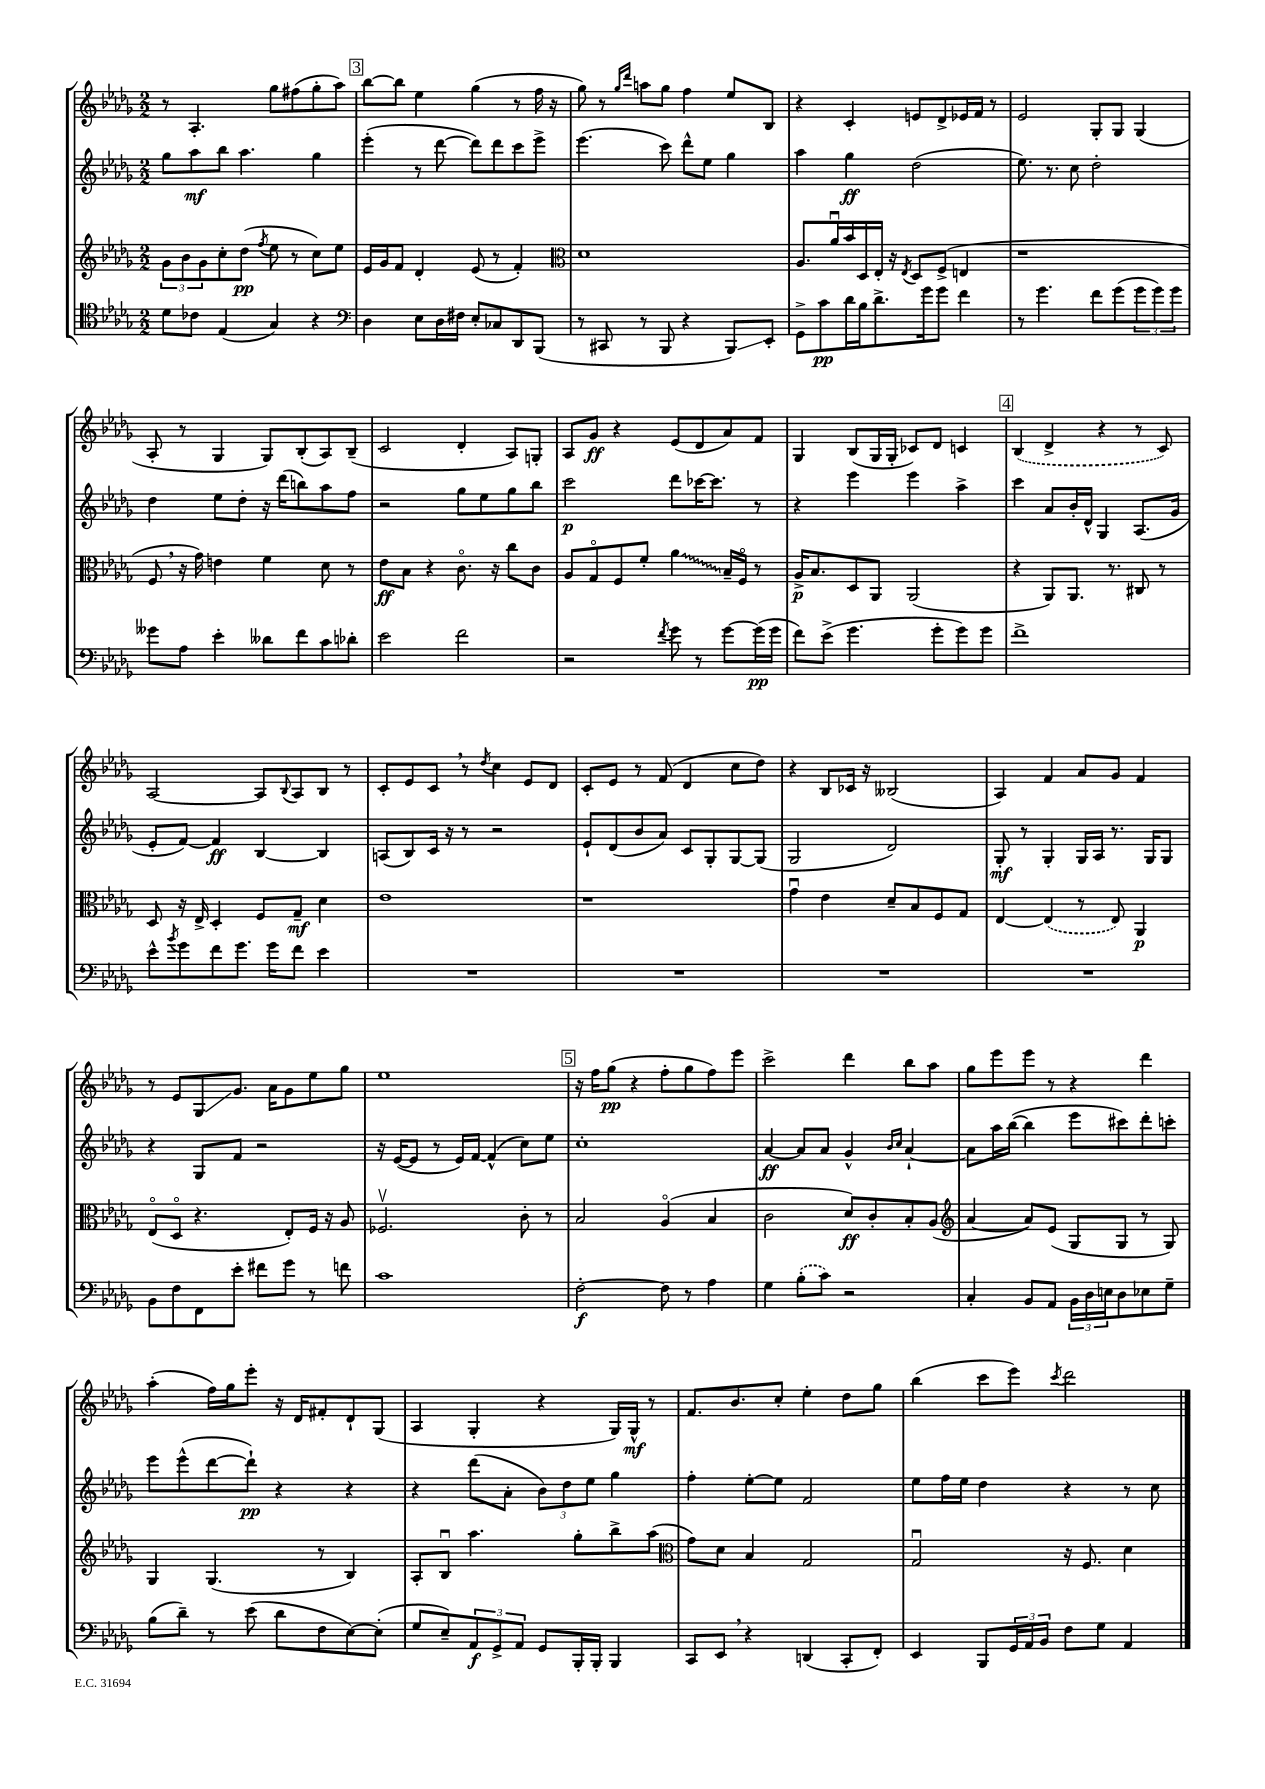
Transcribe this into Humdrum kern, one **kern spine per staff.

**kern	**kern	**kern	**kern
*staff4	*staff3	*staff2	*staff1
*clefC4	*clefG2	*clefG2	*clefG2
*k[b-e-a-d-g-]	*k[b-e-a-d-g-]	*k[b-e-a-d-g-]	*k[b-e-a-d-g-]
*M2/2	*M2/2	*M2/2	*M2/2
8d-\L	12g-\L	8gg-\L	8r
.	12b-\	.	.
8c-\J	.	8aa-\	4.A-'/
.	12g-\	.	.
(4E-/	8cc'\	8bb-\J	.
.	(8dd-\J	4.aa-\	.
.	8qff/	.	.
4G-/)	8ee-\	.	8gg-\L
.	8r	.	(8ff#\
4r	8cc\L)	4gg-\	8gg-'\
.	8ee-\J	.	8aa-\J)
=	=	=	=
*clefF4	*	*	*
4D-\	16e-/LL	(4eee-'\	[8bb-\L
.	16g-/J	.	.
.	8f/J	.	8bb-\]J
8E-\L	4d-'/	8r	4ee-\
16D-\L	.	[8ddd-\	.
16F#\JJ	.	.	.
8E-'/L	(8e-/	8ddd-\]L)	(4gg-\
8C-/	8r	8ddd-\	.
8DD-/	4f'/)	8ccc\	8r
(8BBB-/J	.	8eee-^\J	16ff\
.	.	.	16r
=	=	=	=
*	*clefC3	*	*
8r	1d-	(4.eee-\	8gg-\)
8CC#/	.	.	8r
.	.	.	16qqgg-/LL
.	.	.	16qqddd-/JJ
8r	.	.	8aa\L
8BBB-/	.	8ccc\)	8gg-\J
4r	.	8ddd-^^\L	4ff\
.	.	8ee-\J	.
8BBB-/L)	.	4gg-\	8ee-/L
8EE-'/J	.	.	8B-/J
=	=	=	=
8GG-^\L	8.A-/L	4aa-\	4r
8c\	.	.	.
.	16a-u/L	.	.
16d-\L	16b-/	4gg-\	4c'/
16B-\J	16D-/	.	.
8.d-^\	16E-'/JJ	.	.
.	16r	.	.
.	8qE-/	.	.
.	8D-/L	(2dd-\	8e/L
16g-\k	.	.	.
8g-\J	(8F^/J	.	8d-^/
4f\	4E/	.	16e-/L
.	.	.	16f/JJ
.	.	.	8r
=	=	=	=
8r	1r	8.ee-\)	2e-/
4.g-\	.	.	.
.	.	8.r	.
.	.	8cc\	.
8f\L	.	2dd-'\	8G-'/L
(8g-\	.	.	8G-/J
12g-\	.	.	(4G-/
12g-\)	.	.	.
12g-\J	.	.	.
=	=	=	=
8g--\L	8F/	4dd-\	8A-'/
8A-\J	16r	.	8r
.	16g-\)	.	.
4e-'\	4e\	8ee-\L	4G-/
.	.	8dd-'\J	.
8d--\L	4f\	16r	8G-/L)
.	.	(16ddd-\LK	.
8f\	.	8bb\)	(8B-'/
8c\	8d-\	8aa-\	8A-/)
8d-'\J	8r	8ff\J	(8B-~/J
=	=	=	=
2e-\	8e-\L	2r	2c/
.	8B-\J	.	.
.	4r	.	.
2f\	8.co\	8gg-\L	4d-'/
.	.	8ee-\	.
.	16r	.	.
.	8cc\L	8gg-\	8A-/L)
.	8c\J	8bb-\J	8G'/J
=	=	=	=
2r	8A-/L	2ccc\	8A-/L
.	8G-o/	.	8g-/J
.	8F/	.	4r
.	8f'/J	.	.
8qf/	.	.	.
8g-\	4a-\	8ddd-\L	(8e-/L
8r	.	[16ccc-\K	8d-/
.	.	8.ccc-\]J	.
[8g-\L	16B-~/LL	.	8a-/)
.	16Fo/JJ	.	.
(16g-\]L	8r	8r	8f/J
16g-\JJ	.	.	.
=	=	=	=
8f\L)	16A-^/LK	4r	4G-/
.	8.B-/	.	.
(8e-^\J	.	.	.
4.g-\	8D-/	4eee-\	(8B-/L
.	8AA-/J	.	16G-/L
.	.	.	16G-'/JJ
.	(2AA-/	4eee-\	8c-/L)
8g-'\L	.	.	8d-/J
8g-\)	.	4aa-^\	4c/
8g-\J	.	.	.
=	=	=	=
1f^	4r	4ccc\	(4B-/
.	8AA-/L)	8a-/L	4d-^/
.	8.AA-/J	16b-'/L	.
.	.	16d-^^/JJ	.
.	.	4G-/	4r
.	8.r	.	.
.	8C#/	(8.A-/L	8r
.	8r	.	8c/)
.	.	16g-/Jk	.
=	=	=	=
8e-^^\L	8D-/	8e-'/L	[2A-/
8qb-/	.	.	.
8g-\	16r	[8f/J)	.
.	16E-^/	.	.
8f\	4D-'/	4f/]	.
8.g-\J	.	.	.
.	8F/L	[4B-/	8A-/]L
16g-\LK	.	.	.
.	.	.	8qqB-/
8f\J	8G-~/J	.	8A-/
4e-\	4d-\	4B-/]	8B-/J
.	.	.	8r
=	=	=	=
1r	1e-	(8A/L	8c'/L
.	.	8B-/)	8e-/
.	.	16c/Jk	8c/J
.	.	16r	.
.	.	8r	8r
.	.	.	8qdd-/
.	.	2r	4cc\
.	.	.	8e-/L
.	.	.	8d-/J
=	=	=	=
1r	1r	8e-`/L	8c'/L
.	.	(8d-/	8e-/J
.	.	8b-/	8r
.	.	8a-/J)	(8f/
.	.	8c/L	4d-/
.	.	8G-'/	.
.	.	[8G-/	8cc\L
.	.	(8G-/]J	8dd-\J)
=	=	=	=
1r	4g-u\	2G-/	4r
.	4e-\	.	8B-/L
.	.	.	16c-/Jk
.	.	.	16r
.	8d-~/L	2d-/)	(2B--/
.	8B-/	.	.
.	8F/	.	.
.	8G-/J	.	.
=	=	=	=
1r	[4E-/	8G-'/	4A-/)
.	.	8r	.
.	(4E-/]	4G-'/	4f/
.	8r	16G-/LL	8a-/L
.	.	16A-/JJ	.
.	8E-/)	8.r	8g-/J
.	4AA-/	.	4f/
.	.	16G-/LK	.
.	.	8G-/J	.
=	=	=	=
8BB-\L	(8E-o/L	4r	8r
8F\	8D-o/J	.	8e-/L
8FF\	4.r	8G-/L	8G-/
8e-'\J	.	8f/J	8.g-/J
8f#\L	.	2r	.
.	.	.	16a-\LK
8g-\J	8E-'/L)	.	8g-\
8r	16F/Jk	.	8ee-\
.	16r	.	.
8f\	8A-/	.	8gg-\J
=	=	=	=
1c	2.F-v/	16r	1ee-
.	.	([16e-/LK	.
.	.	8e-/]J	.
.	.	8r	.
.	.	16e-/LL)	.
.	.	[16f/JJ	.
.	.	(4f^^/]	.
.	8c'\	8cc\L)	.
.	8r	8ee-\J	.
=	=	=	=
[2F'\	2B-/	1cc'	16r
.	.	.	16ff\LK
.	.	.	(8gg-\J
.	.	.	4r
8F\]	(4A-o/	.	8ff'\L
8r	.	.	8gg-\
4A-\	4B-/	.	8ff\)
.	.	.	8eee-\J
=	=	=	=
4G-\	2c\	[4a-/	2ccc^\
(8B-'\L	.	8a-/]L	.
8c\J)	.	8a-/J	.
2r	8d-/L)	4g-^^/	4ddd-\
.	8c'/	.	.
.	.	16qqb-/LL	.
.	.	16qqcc/JJ	.
.	8B-'/	[4a-`/	8bb-\L
.	(8A-/J	.	8aa-\J
=	=	=	=
*	*clefG2	*	*
4C'/	[4a-/	8a-\]L	8gg-\L
.	.	16aa-\L	8eee-\
.	.	([16bb-\JJ	.
8BB-/L	8a-/]L)	4bb-\]	8eee-\J
8AA-/J	(8e-/J	.	8r
24BB-\LL	8G-/L	8eee-\L	4r
24D-\	.	.	.
24E\J	.	.	.
8D-\	8G-/J	8ccc#\)	.
8E-\	8r	8ddd-'\	4ddd-\
8G-~\J	8G-/)	8ccc'\J	.
=	=	=	=
(8B-\L	4G-/	8eee-\L	(4aa-'\
8d-~\J)	.	(8eee-^^\	.
8r	(4.G-/	[8ddd-\	16ff\LL)
.	.	.	16gg-\J
(8e-\	.	8ddd-`\]J)	8eee-'\J
8d-\L	.	4r	16r
.	.	.	16d-/LK
8F\	8r	.	8f#'/
[8E-\)	4B-/)	4r	8d-`/
(8E-'\]J	.	.	(8G-/J
=	=	=	=
8G-/L	8A-'/L	4r	4A-/
8E-~/)	8B-u/J	.	.
12AA-/	4.aa-\	(8ddd-\L	4G-'/
12GG-^/	.	.	.
.	.	8a-'\J	.
12AA-/J	.	.	.
8GG-/L	.	12b-\L)	4r
.	.	12dd-\	.
16BBB-'/L	8gg-'\L	.	.
.	.	12ee-\J	.
16BBB-'/JJ	.	.	.
4BBB-/	8bb-^\	4gg-\	16G-/LL)
.	.	.	16G-^^/JJ
.	(8aa-\J	.	8r
=	=	=	=
*	*clefC3	*	*
8CC/L	8g-\L)	4ff'\	8.f/L
8EE-/J	8d-\J	.	.
.	.	.	8.b-/
4r	4B-/	[8ee-'\L	.
.	.	8ee-\]J	8cc'/J
(4DD/	2G-/	2f/	4ee-'\
8CC'/L	.	.	8dd-\L
8FF'/J)	.	.	8gg-\J
=	=	=	=
4EE-/	2G-u/	8ee-\L	(4bb-\
.	.	16ff\L	.
.	.	16ee-\JJ	.
8BBB-/L	.	4dd-\	8ccc\L
24GG-/L	.	.	8eee-\J)
24AA-/	.	.	.
24BB-/JJ	.	.	.
.	.	.	8qccc/
8F\L	16r	4r	2ddd-\
.	8.F/	.	.
8G-\J	.	.	.
4AA-/	4d-\	8r	.
.	.	8cc\	.
==	==	==	==
*-	*-	*-	*-
